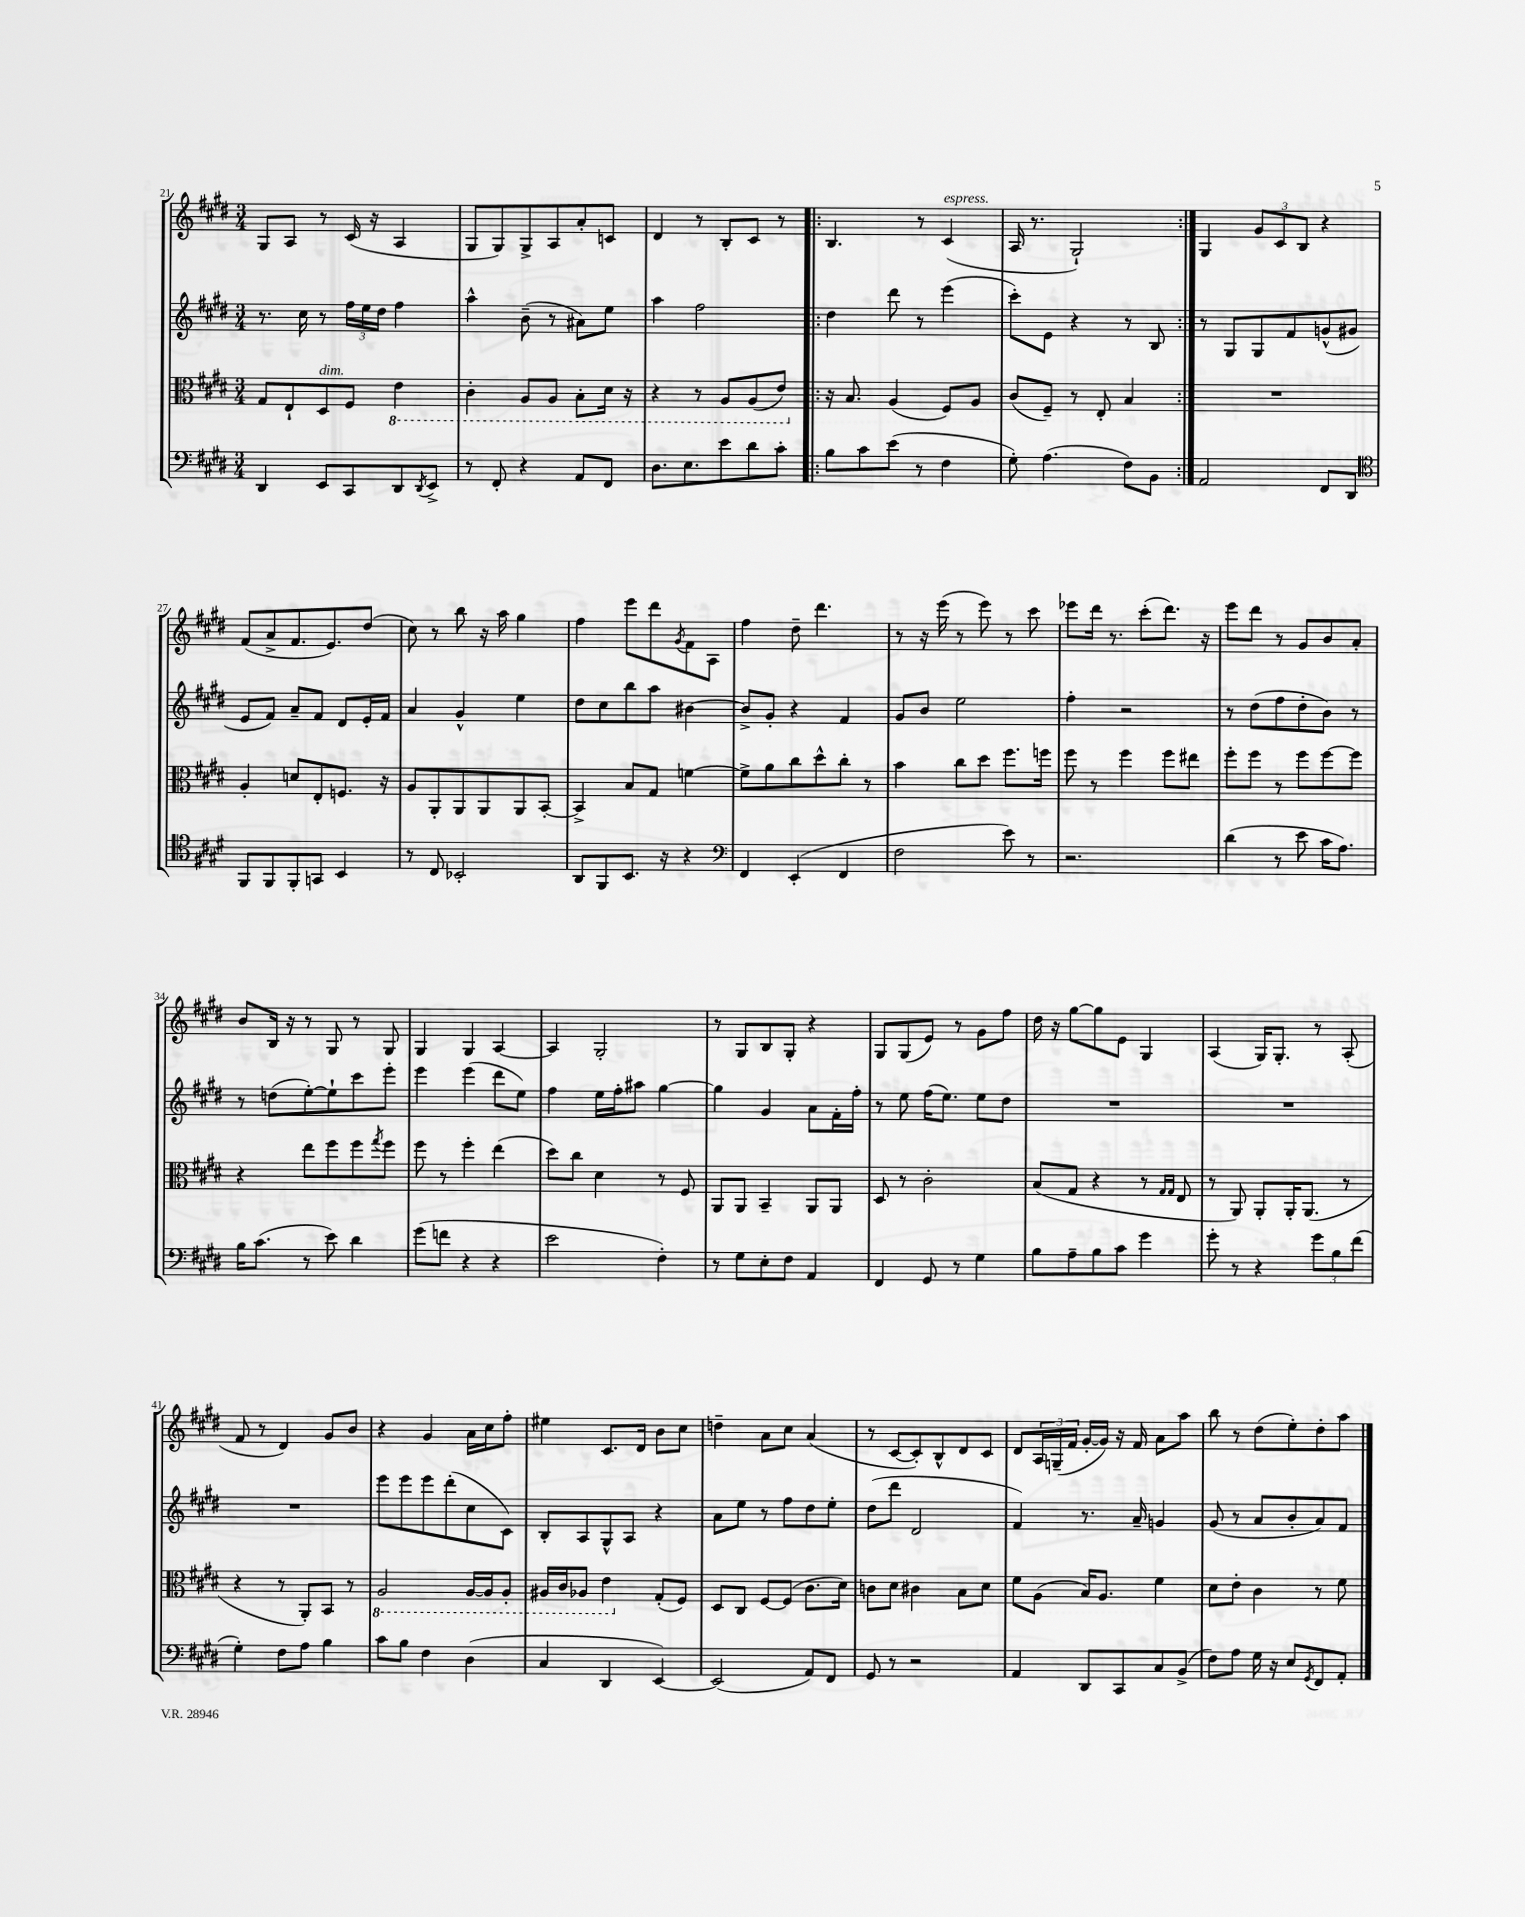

**kern	**kern	**kern	**kern
*part4	*part3	*part2	*part1
*staff4	*staff3	*staff2	*staff1
*clefF4	*clefC3	*clefG2	*clefG2
*k[f#c#g#d#]	*k[f#c#g#d#]	*k[f#c#g#d#]	*k[f#c#g#d#]
*M3/4	*M3/4	*M3/4	*M3/4
=21	=21	=21	=21
4DD#/	8G#/L	8.r	8G#/L
.	8E`/	.	8A/J
.	.	16cc#\	.
!	!LO:TX:a:i:t=dim.	!	!
8EE/L	8D#/	8r	8r
8CC#/	8F#/J	24ff#\LL	(16c#/
.	.	24ee\	.
.	.	.	16r
.	.	24dd#\JJ	.
*	*8ba	*	*
8DD#/	4E\	4ff#\	4A/
8qDD#/	.	.	.
8EE^/J	.	.	.
=22	=22	=22	=22
8r	4C#'\	4aa^^\	8G#/L
8FF#'/	.	.	8G#/)
4r	8AA/L	(8b~\	8G#^/
.	8AA/J	8r	8A/
8AA/L	8BB'\L	8a#X\L)	8a'/
8FF#/J	16D#\Jk	8ee\J	8cn/J
.	16r	.	.
=23	=23	=23	=23
8.D#\L	4r	4aa\	4d#/
8.E\	.	.	.
.	8r	2ff#\	8r
8e\	8AA/L	.	8B'/L
8d#\	(8AA/	.	8c#/J
8c#'\J	8E/J)	.	8r
=24!|:	=24!|:	=24!|:	=24!|:
*	*X8ba	*	*
8B\L	16r	4dd#\	4.B/
.	8.B/	.	.
8c#\	.	.	.
(8e\J	(4A/	8ddd#\	.
8r	.	8r	8r
!	!	!	!LO:TX:a:i:t=espress.
4F#\	8F#/L)	(4eee\	(4c#/
.	8A/J	.	.
=25	=25	=25	=25
8G#'\)	(8c#/L	8ccc#'\L)	16A/
.	.	.	8.r
(4.A\	8F#~/J)	8e\J	.
.	8r	4r	2G#`/)
.	8E'/	.	.
8F#\L)	4B/	8r	.
8BB\J	.	8B/	.
=26:|!	=26:|!	=26:|!	=26:|!
2AA/	2.r	8r	4G#/
.	.	8G#/L	.
.	.	8G#/	12g#/L
.	.	.	12c#/
.	.	8f#/	.
.	.	.	12B/J
8FF#/L	.	(8gn^^/	4r
8DD#/J	.	8g#X/J	.
!!LO:LB:g=z
=27	=27	=27	=27
*clefC4	*	*	*
8FF#/L	4A'/	8e/L	(8f#/L
8FF#/	.	8f#/J)	8a^/
8FF#'/	8dn/L	8a~/L	8.f#/
8GGn/J	8E'/	8f#/J	.
.	.	.	8.e/)
4BB/	8.Fn/J	8d#/L	.
.	.	16e'/L	(8dd#/J
.	16r	16f#/JJ	.
=28	=28	=28	=28
8r	8A/L	4a/	8cc#\)
8C#/	8AA'/	.	8r
2BB-X'/	8AA/	4g#^^/	8bb\
.	8AA/	.	16r
.	.	.	16aa\
.	8AA/	4ee\	4gg#\
.	[8BB'/J	.	.
=29	=29	=29	=29
8AA/L	4BB^/]	8dd#\L	4ff#\
8FF#/	.	8cc#\	.
8.BB/J	8B/L	8bb\	8eee\L
.	8G#/J	8aa\J	8ddd#\
16r	.	.	.
.	.	.	8qg#/
4r	[4fn\	[4b#X\	8f#\
.	.	.	8A\J
=30	=30	=30	=30
*clefF4	*	*	*
4FF#/	8f^\L]	8b#^/L]	4ff#\
.	8a\	8g#'/J	.
(4EE'/	8cc#\	4r	8dd#~\
.	8dd#^^\	.	4.ddd#\
4FF#/	8cc#'\J	4f#/	.
.	8r	.	.
=31	=31	=31	=31
2F#\	4b\	8g#/L	8r
.	.	8b/J	16r
.	.	.	(16eee\
.	8cc#\L	2ee\	8r
.	8dd#\J	.	8eee\)
8e\)	8.ff#\L	.	8r
8r	.	.	8ccc#\
.	16ffn\Jk	.	.
=32	=32	=32	=32
2.r	8ff#\	4ff#'\	8eee-X\L
.	8r	.	16ddd#\Jk
.	.	.	8.r
.	4ff#\	2r	.
.	.	.	(8ccc#'\L
.	8ff#\L	.	8.ddd#\J)
.	8ee#X\J	.	.
.	.	.	16r
=33	=33	=33	=33
(4d#\	8ff#'\L	8r	8eee\L
.	8ff#\J	(8dd#\L	8ddd#\J
8r	8r	8ff#\	8r
8e\	8ff#\L	8dd#'\	8g#/L
16c#\KL	[8ff#\	8b\J)	8b/
8.A\J)	.	.	.
.	8ff#\J]	8r	8a'/J
!!LO:LB:g=z
=34	=34	=34	=34
16B\KL	4r	8r	8b/L
(8.c#\J	.	.	.
.	.	(8ddn\L	16B/Jk
.	.	.	16r
8r	8ee\L	[8ee'\)	8r
8e\)	8ff#\	8ee`\]	8G#/
4d#\	8ff#\	8ccc#\	8r
.	8qgg#/	.	.
.	8ff#\J	8eee'\J	8G#/
=35	=35	=35	=35
(8g#\L	8ff#\	4eee\	4G#/
8fn\J	8r	.	.
4r	4ff#'\	(4eee\	4G#/
4r	(4ee\	8ddd#\L	[4A/
.	.	8ee\J)	.
=36	=36	=36	=36
2e\	8dd#\L)	4ff#\	4A/]
.	8cc#\J	.	.
.	4d#\	16ee\LL	2G#'/
.	.	16ff#'\J	.
.	.	8aa#X\J	.
4F#'\)	8r	[4gg#\	.
.	8F#/	.	.
=37	=37	=37	=37
8r	8AA/L	4gg#\]	8r
8G#\L	8AA/J	.	8G#/L
8E'\	4BB~/	4g#/	8B/
8F#\J	.	.	8G#'/J
4AA/	8AA/L	8a\L	4r
.	8AA/J	16f#'\L	.
.	.	16ff#'\JJ	.
=38	=38	=38	=38
4FF#/	8D#/	8r	8G#/L
.	8r	8ee\	(8G#/
8GG#/	2c#'\	(16ff#\KL	8e/J)
.	.	8.ee\J)	.
8r	.	.	8r
4G#\	.	8ee\L	8g#\L
.	.	8dd#\J	8ff#\J
=39	=39	=39	=39
8B\L	(8B/L	2.r	16dd#\
.	.	.	16r
8A~\	8G#/J	.	[8gg#\L
8B\	4r	.	8gg#\]
8c#\J	.	.	8e\J
4g#\	8r	.	4G#/
.	16qqG#/LL	.	.
.	16qqG#/JJ	.	.
.	8E/	.	.
=40	=40	=40	=40
8g#'\	8r	2.r	(4A/
8r	8AA/)	.	.
4r	8AA'/L	.	16G#/KL)
.	.	.	8.G#'/J
.	16AA'/K	.	.
.	(8.AA/J	.	.
12g#\L	.	.	8r
12B\	.	.	.
.	8r	.	(8A'/
(12f#\J	.	.	.
!!LO:LB:g=z
=41	=41	=41	=41
4G#'\)	4r	2.r	8f#/
.	.	.	8r
8F#\L	8r	.	4d#/)
8A\J	8AA'/L)	.	.
4B\	8BB/J	.	8g#/L
.	8r	.	8b/J
=42	=42	=42	=42
*	*8ba	*	*
8c#\L	2AA/	8eee\L	4r
8B\J	.	8eee\	.
4F#\	.	8eee\	4g#/
.	.	(8ddd#'\	.
(4D#\	[16AA/LL	8cc#\	16a\LL
.	16AA/J]	.	16cc#\J
.	8AA'/J	8c#\J)	8ff#'\J
=43	=43	=43	=43
4C#/	16AA#X/LL	8B'/L	4ee#X\
.	16C#/J	.	.
.	8AA-X/J	8A/	.
4DD#/	4E\	8G#^^/	8.c#/L
.	.	8A/J	.
.	.	.	16d#/Jk
*	*X8ba	*	*
[4EE/)	(8G#'/L	4r	8b\L
.	8F#/J)	.	8cc#\J
=44	=44	=44	=44
(2EE/]	8D#/L	8a\L	4ddn~\
.	8C#/J	8ee\J	.
.	[8F#/L	8r	8a\L
.	(8F#/J]	8ff#\L	8cc#\J
8AA/L)	8.c#\L	8dd#\	(4a/
8FF#/J	.	8ee'\J	.
.	16d#\Jk)	.	.
=45	=45	=45	=45
8GG#/	8cn\L	(8dd#\L	8r
8r	8d#\J	8ddd#\J	[8c#/L
2r	4c#X\	2d#/	8c#'/])
.	.	.	8B^^/
.	8B\L	.	8d#/
.	8d#\J	.	8c#/J
=46	=46	=46	=46
4AA/	8f#\L	4f#/)	8d#/L
.	(8A\J	.	24A/L
.	.	.	(24Gn~/
.	.	.	24f#/JJ
8DD#/L	16B/KL)	8.r	[16g#'/LL
.	8.A/J	.	16g#/JJ])
8CC#/	.	.	16r
.	.	16a~/	16f#/
8C#/	4f#\	4gn/	8a\L
(8BB^/J	.	.	8aa\J
=47	=47	=47	=47
8F#\L)	8d#\L	(8g#/	8bb\
8A\J	8e'\J	8r	8r
16G#\	4c#\	8a/L	(8dd#\L
16r	.	.	.
8E/L	.	8b'/	8ee'\)
8qGG#/	.	.	.
8FF#/	8r	8a/)	8dd#'\
8AA'/J	8f#\	8f#/J	8aa\J
==	==	==	==
*-	*-	*-	*-
